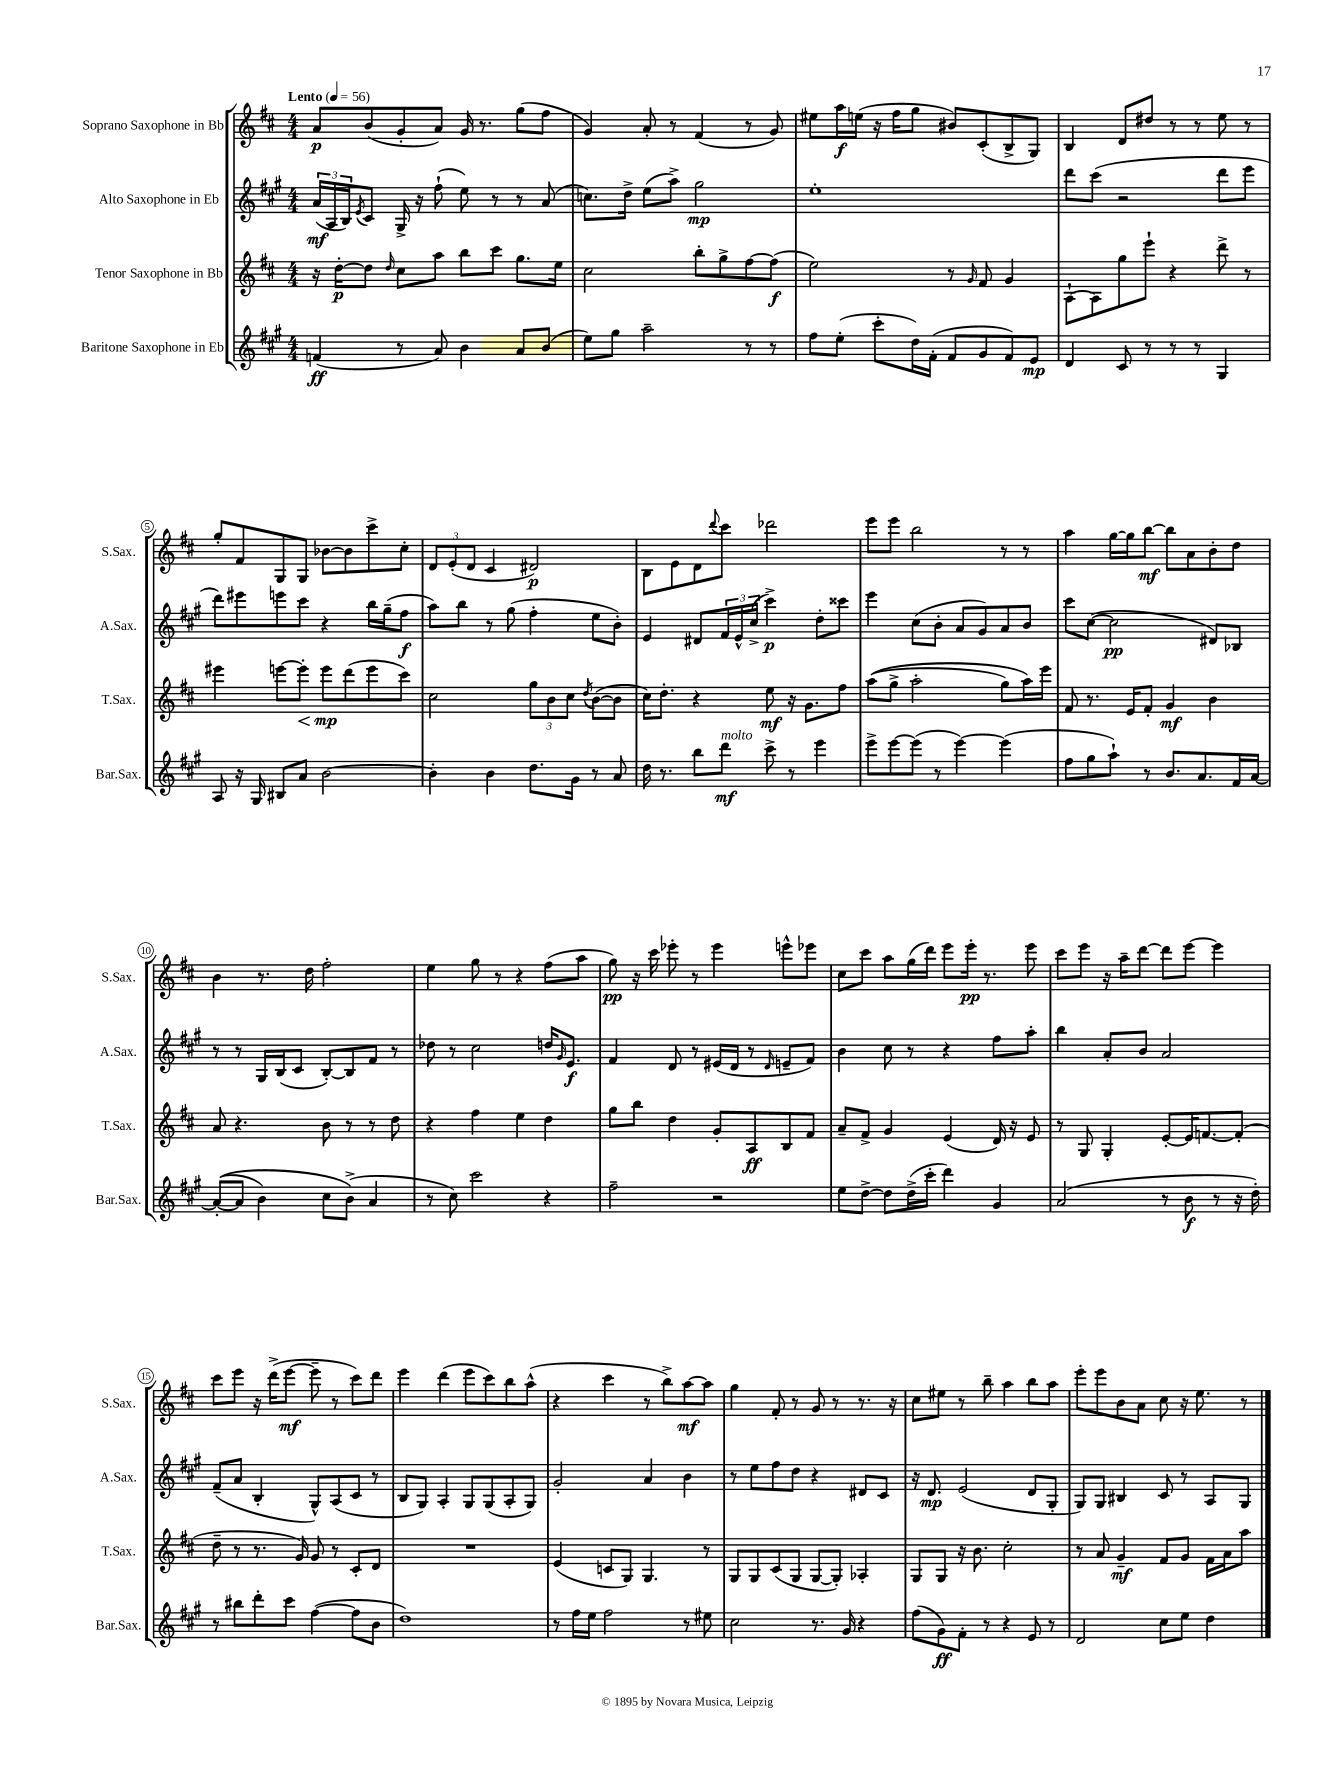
<<
\new StaffGroup <<
\new Staff = "s0" \with { instrumentName = "Soprano Saxophone in Bb" shortInstrumentName = "S.Sax." } {
    \clef treble \key d \major \numericTimeSignature \time 4/4 \tempo "Lento" 4 = 56
    a'8\p b'8( g'8-. a'8) g'16 r8. g''8( fis''8 |
    g'4) a'8-. r8 fis'4( r8 g'8) |
    eis''8 a''16\f e''16( r16 fis''16 g''8 bis'8) cis'8-.( b8-> g8) |
    b4 d'8 dis''8 r8 r8 e''8 r8 |
    g''8-. fis'8 g8 g8 bes'8~ bes'8 cis'''8-> cis''8-. |
    \tuplet 3/2 { d'8 e'8-.( d'8 } cis'4 dis'2\p) |
    b8 e'8 d'8 \appoggiatura { d'''8 } cis'''8 des'''2 |
    e'''8 e'''8 b''2 r8 r8 |
    a''4 g''16~ g''16 b''8~\mf b''8 a'8 b'8-. d''8 |
    b'4 r8. d''16 fis''2-. |
    e''4 g''8 r8 r4 fis''8( a''8 |
    g''8\pp) r16 cis'''16 ees'''8-. r8 ees'''4 e'''8-^ ees'''8 |
    cis''8 cis'''8 a''8 g''16( d'''16) e'''8 e'''16-.\pp r8. e'''8 |
    cis'''8 e'''8 r16 a''16-- d'''8~ d'''8 e'''8~ e'''4 |
    cis'''8 e'''8 r16 d'''16->( e'''8~\mf e'''8-- r8 cis'''8) d'''8 |
    e'''4 d'''4( e'''8 cis'''8) b''8 a''8-^( |
    r4 cis'''4 r8 b''8->) a''8~\mf a''8 |
    g''4 fis'8-. r8 g'8 r8 r8. r16 |
    cis''8 eis''8 r8 b''8-- a''4 b''8 a''8 |
    e'''8-. e'''8 b'8 a'8 cis''8 r16 e''8. r8 \bar "|." |
}
\new Staff = "s1" \with { instrumentName = "Alto Saxophone in Eb" shortInstrumentName = "A.Sax." } {
    \clef treble \key a \major \numericTimeSignature \time 4/4
    \tuplet 3/2 { a'16\mf( a16 b16) } \acciaccatura { e'8 } cis'8 gis16-> r16 fis''8-!( e''8) r8 r8 a'8( |
    c''8.) d''16-> e''8( a''8->) gis''2\mp |
    e''1-. |
    d'''8 cis'''8( r2 d'''8 e'''8 |
    d'''8) eis'''8 e'''8 cis'''8 r4 b''16 gis''16--( fis''8\f |
    a''8) b''8 r8 gis''8( fis''4-. e''8 b'8-.) |
    e'4 dis'8 \tuplet 3/2 { fis'16 e'16-^ cis''16->( } cis'''4->\p) d''8-. cisis'''8 |
    e'''4 cis''8( b'8-. a'8 gis'8) a'8 b'8 |
    cis'''8 cis''8~( cis''2\pp dis'8) bes8 |
    r8 r8 gis16 b16( cis'8 b8~-.) b8 fis'8 r8 |
    des''8 r8 cis''2 d''16 \grace { gis'16 } e'8.\f |
    fis'4 d'8 r8 eis'16( d'16 r8 \grace { d'16 } e'8-- fis'8) |
    b'4 cis''8 r8 r4 fis''8 a''8-. |
    b''4 a'8-. b'8 a'2 |
    fis'8--( a'8 b4-. gis8-^) a8( cis'8 r8 |
    b8 gis8) a4-. gis8 gis8( a8-. gis8) |
    gis'2-. a'4 b'4 |
    r8 e''8 fis''8 d''8 r4 dis'8 cis'8 |
    r16 d'8.\mp e'2( d'8 gis8-. |
    gis8) gis8 bis4 cis'8 r8 a8 gis8 \bar "|." |
}
\new Staff = "s2" \with { instrumentName = "Tenor Saxophone in Bb" shortInstrumentName = "T.Sax." } {
    \clef treble \key d \major \numericTimeSignature \time 4/4
    r16 d''16~-.\p d''8 \grace { d''16 } cis''8 a''8 b''8 cis'''8 g''8. e''16 |
    cis''2 b''8-. g''8-> fis''8~ fis''8\f( |
    e''2) r8 \grace { g'16 } fis'8 g'4 |
    a8~-! a8 g''8 e'''8-! r4 d'''8-> r8 |
    eis'''4 e'''8~ e'''8-.\< e'''8\mp\! d'''8( e'''8 cis'''8) |
    cis''2 \tuplet 3/2 { g''8 b'8 cis''8 } \acciaccatura { d''8 } b'8~( b'8 |
    cis''16) d''8.-. r4 e''8\mf r16 g'8. fis''8 |
    a''8(\( g''8-> a''2-. g''8) a''16\) e'''16 |
    fis'8 r8. e'16 fis'8-. g'4\mf b'4 |
    a'8 r4. b'8 r8 r8 d''8 |
    r4 fis''4 e''4 d''4 |
    g''8 b''8 d''4 g'8-. a8\ff b8 fis'8 |
    a'8-- fis'8-> g'4 e'4( d'16) r16 e'8 |
    r8 g8 g4-. e'8~-. e'16 f'8.~ f'8-.( |
    d''8-- r8 r8. g'16) g'8 r8 cis'8-. d'8 |
    R1 |
    e'4( c'8 g8) g4. r8 |
    g8 g8 cis'8( g8 g8~ g8-.) aes4-. |
    g8 g8 r16 b'8. cis''2-. |
    r8 a'8 g'4--\mf fis'8 g'8 fis'16 a'16 a''8 \bar "|." |
}
\new Staff = "s3" \with { instrumentName = "Baritone Saxophone in Eb" shortInstrumentName = "Bar.Sax." } {
    \clef treble \key a \major \numericTimeSignature \time 4/4
    f'4\ff( r8 a'8) b'4 a'8 b'8( |
    e''8) gis''8 a''2-- r8 r8 |
    fis''8 e''8-.( cis'''8-. d''16) fis'16-.( fis'8 gis'8 fis'8) e'8\mp |
    d'4 cis'8 r8 r8 r8 gis4 |
    a8 r16 gis16 bis8 a'8 b'2~ |
    b'4-. b'4 d''8. gis'16 r8 a'8 |
    d''16 r8. b''8 d'''8\mf^\markup { \italic "molto" } cis'''8-> r8 e'''4 |
    e'''8-> e'''8~ e'''8( r8 e'''4~) e'''4( |
    fis''8 gis''8 a''8-!) r8 b'8. a'8. fis'16 a'16~ |
    a'8~-.(\( a'8 b'4) cis''8 b'8->(\) a'4 |
    r8 cis''8) cis'''2 r4 |
    fis''2-- r2 |
    e''8 d''8~-> d''8 d''16->( cis'''16-. d'''4) gis'4 |
    a'2( r8 b'8\f r8 r16 d''16-.) |
    r8 bis''8 d'''8-. cis'''8 fis''4~( fis''8 b'8 |
    d''1) |
    r8 fis''16 e''16 fis''2 r8 eis''8 |
    cis''2 r8. gis'16 r4 |
    fis''8( gis'8\ff) fis'8-. r8 r4 e'8 r8 |
    d'2 cis''8 e''8 d''4 \bar "|." |
}
>>
>>
\layout { \context { \Score \override BarNumber.stencil = #(make-stencil-circler 0.1 0.3 ly:text-interface::print) } }
